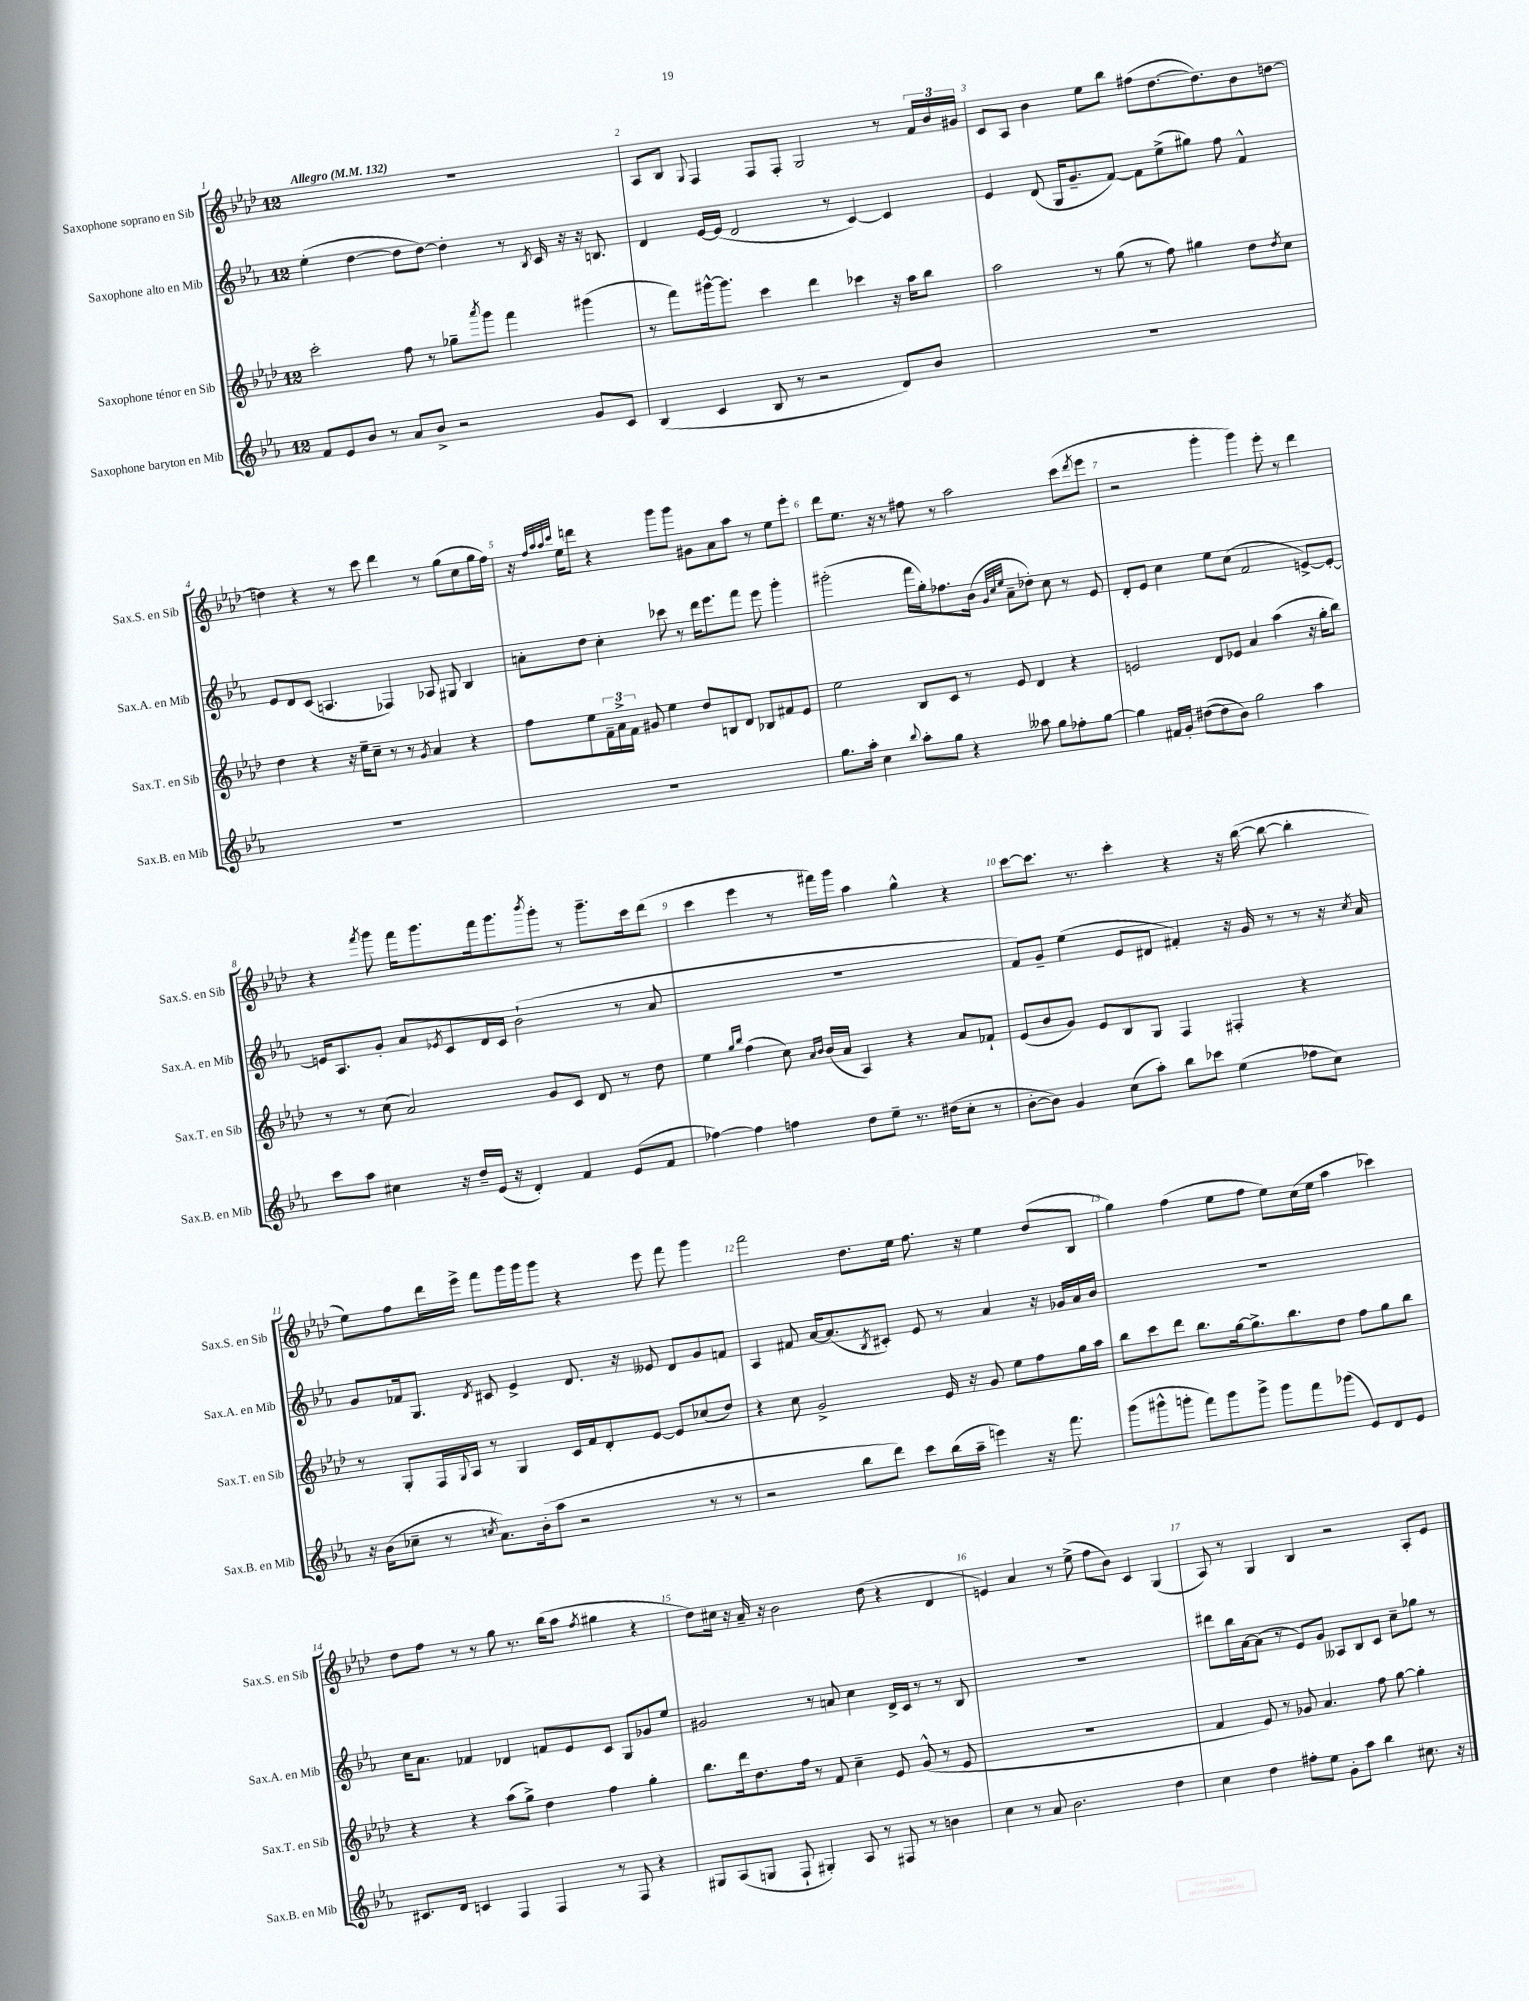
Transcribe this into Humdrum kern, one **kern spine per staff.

**kern	**kern	**kern	**kern
*staff4	*staff3	*staff2	*staff1
*clefG2	*clefG2	*clefG2	*clefG2
*k[b-e-a-]	*k[b-e-a-d-]	*k[b-e-a-]	*k[b-e-a-d-]
*M12/8	*M12/8	*M12/8	*M12/8
*MM132	*MM132	*MM132	*MM132
8f	2ccc'	(4ee-'	1.r
8e-	.	.	.
8b-	.	[4dd	.
8r	.	.	.
8a-	8ff	8dd]	.
8b-^	8r	[8dd)	.
2r	8gg-~	4dd']	.
.	8qaaa-	.	.
.	8ggg	.	.
.	4fff	8r	.
.	.	8qB-	.
.	.	16c	.
.	.	16r	.
8g	(4ggg#	16r	.
.	.	8.B	.
8c	.	.	.
=	=	=	=
(4B-	8r	4d	8A-
.	8fff)	.	8B-
.	.	.	8qqG
4c	[16ggg#^^	[16e-	4F
.	8.ggg#]	(16e-]	.
.	.	2d	.
8B-	4ccc	.	8F
8r	.	.	8F'
2r	4ddd-	.	2G
.	.	8r	.
.	4ccc-	[4c)	.
8d)	16r	4c]	8r
.	16aa-	.	.
8b-	8bb-	.	24f
.	.	.	24b-
.	.	.	24g#
=	=	=	=
1.r	2aa-	4e-	8c
.	.	.	8A-
.	.	(8d	4b-
.	.	16G	.
.	.	8.g~	.
.	8r	.	8ee-
.	(8gg	[8f)	8bb-
.	8r	8f]	(8ff#
.	8ff)	(8ee-^	[8.dd-
.	4gg#	8gg#)	.
.	.	.	8.dd-])
.	.	8ff	.
.	8dd-	4f^^	8b-
.	8qdd-	.	.
.	8cc	.	[8dd
=	=	=	=
1.r	4dd-	8e-	4dd]
.	.	8d	.
.	4r	(8c	4r
.	.	4.A	.
.	16r	.	8r
.	16ee-~	.	.
.	8cc~	.	8ccc
.	8r	4F-)	4ddd-
.	8r	.	.
.	8qg	.	.
.	4a-	8A-	8r
.	.	8G#	(8gg
.	4r	4B-	8cc
.	.	.	16gg
.	.	.	16ff)
=	=	=	=
1.r	8ff	8a'	16r
.	.	.	32qqff
.	.	.	32qqaa-
.	.	.	32qqaa-
.	.	.	32qqccc
.	.	.	16ee-
.	8ee-	8dd	8ddd
.	24f~	4cc'	4r
.	24a-^	.	.
.	24f	.	.
.	8g#	.	.
.	4ee-	8ccc-	8ggg
.	.	8r	8ggg
.	8dd-	16ddd	8g#
.	.	8.eee-	.
.	8B	.	8a-
.	8d-	8fff	8aa-
.	8B-	8eee-	8r
.	8f#	4ggg'	8ee-
.	8e-	.	8eee-'
=	=	=	=
8.gg	2ee-	(2ggg#'	8ddd-
.	.	.	8.ee-
16aa-'	.	.	.
4cc	.	.	.
.	.	.	16r
.	.	.	8r
8qqbb-	.	.	.
8aa-'	8B-	16fff	8ff#
.	.	16gg')	.
8gg	8c	8.ff-	8r
4r	8r	.	2aa-
.	.	(16b-	.
.	.	32qqg	.
.	.	32qqcc	.
.	.	32qqee-	.
.	8e-	8a-~	.
8aa--	4d-	8dd-')	.
8gg	.	8cc	.
8ff-'	4r	8r	(8ccc
.	.	.	8qddd-
[8gg	.	8e-	8eee-
=	=	=	=
4gg]	2e	8d'	2r
.	.	8e-	.
16f#	.	4cc	.
16g'	.	.	.
([8dd#	.	.	.
8dd#]	8d-	8ee-	4ggg'
8b-)	8e-	(8cc	.
2gg	4a-	2f	4ggg)
.	(4aa-	.	8eee-'
.	.	.	8r
4aa-	16r	[8e^)	4ddd-
.	16gg'	.	.
.	8bb-)	8e'_	.
=	=	=	=
8ccc	8r	16e]	4r
.	.	8.A-	.
8aa-	8r	.	.
.	.	.	8qfff
4cc#	(8cc	8g'	8ggg
.	2a-)	8a-	16fff
.	.	.	8.ggg
.	.	8qe-	.
16r	.	8c	.
16dd~	.	.	.
(16e-	.	16d	16fff
16r	.	16c	8.ggg
4d')	.	(2b-`	.
.	.	.	8qbbb-
.	8g	.	8ggg'
4f	8c	.	8r
.	8d-	.	8.ggg~
(8e-	8r	8r	.
.	.	.	16ccc
8f	8dd-	8a-	(8ddd-
=	=	=	=
[4ff-)	4ee-	1.r	4ccc
.	16qqgg	.	.
.	16qqbb-	.	.
4ff-]	(4ff	.	4eee-
4ff	8cc)	.	8r
.	16qqa-	.	.
.	16qqb-	.	.
.	(16b-	.	16fff#)
.	16a-	.	16ggg
8dd	4A-)	.	4aa-
8ee-~	.	.	.
8.r	4r	.	4gg^^
(16dd#	.	.	.
8cc'	8a-	.	4r
8r	8f-`	.	.
=	=	=	=
[8b-'	(8e-	8f)	[8ccc
8b-])	8b-	8g~	8.ccc]
4g	8g)	(4ee-	.
.	.	.	8.r
.	8e-	.	.
(8cc	8B-	8e-	4ccc'
8aa-')	8G	8d#	.
8bb-	4F	4f#')	4r
8ccc-	.	.	.
(4ee-	4F#'	16r	16r
.	.	16g	([16bb-
.	.	8r	8bb-_
8ff-	4r	8r	4bb-']
8cc)	.	16r	.
.	.	8qcc	.
.	.	16a-	.
=	=	=	=
16r	8r	8g	8ee-)
(16b-	.	.	.
8cc-~	8G'	16f-	8ff
.	.	8.G	.
8r	16F	.	16ddd-
.	8qqG	.	.
.	16A-	.	16eee-^
8qcc	.	8qd	.
8.a-)	8r	8c#	8fff
.	4G	4e-^	16ggg
(16b-'	.	.	16ggg
8aa-	.	.	8ggg
2r	16c	8.d	4r
.	16f	.	.
.	8d-'	.	.
.	.	16r	.
.	[8e-	8e--	8eee-
.	8e-]	8d	8fff
8r	(8cc-	8g	4ggg
8r	8dd-)	8f	.
=	=	=	=
2r	4r	4A-	2fff
.	8cc	8f#	.
.	2g^	[16a-	.
.	.	(8.a-]	.
8bb-	.	.	8.dd-
.	.	8qB-	.
8ddd)	.	8c#')	.
.	.	.	16ee-
8ccc	.	8e-	8.ff
(16bb-	16e-	8r	.
16aa-~	16r	.	16r
4eee)	8g	4a-	4ee-
.	8ee-	.	.
16r	8ff	16r	(8dd-
8.fff	.	16g-	.
.	16gg	16a-	8B-
.	16aa-	16b-	.
=	=	=	=
(8ggg	8bb-	1.r	4gg)
8ggg#^^	8ccc	.	.
8ggg'	8ddd-	.	(4ff
8fff)	8.bb-	.	.
8ggg	.	.	8ee-
.	[16gg	.	.
8ggg^	8.gg^]	.	8ff
8ggg	.	.	8ee-)
.	8.bb-	.	.
8fff	.	.	(16cc
.	.	.	16ee-
(8ggg-	8dd-	.	4aa-
8e-)	8ff	.	.
8d	8gg	.	4ccc-)
8e-	8bb-	.	.
=	=	=	=
8.c#	4r	16cc	8dd-
.	.	8.a-	.
.	.	.	8ff
16d	.	.	.
4c	4r	4f-	8r
.	.	.	8r
4F	(8aa-	4d-	8gg
.	8gg^)	.	8.r
4F	4dd-	8f	.
.	.	.	(16bb-
.	.	8e-	8aa-
.	.	.	8qff
8r	4ff	8c	4gg#
8F	.	8G	.
4r	4gg'	8g-	4r
.	.	8ee-	.
=	=	=	=
8G#	8.bb-	2g#	8dd-)
(8A-	.	.	16cc#
.	16ddd-	.	16r
8G	8.dd-	.	16a-~
.	.	.	16r
8F`	.	.	2b-
.	16ff	.	.
4G#')	8r	8r	.
.	8f	8a	.
8A-	4cc~	4cc	.
8r	.	.	(8dd-
8F#	8e-	16d^	4r
.	.	16c	.
8r	(8g^^	8r	.
4b	8r	8r	4d-
.	8e-	8B-	.
=	=	=	=
4cc	1.r	1.r	4e)
8r	.	.	4a-
8a-	.	.	.
2.b-	.	.	8r
.	.	.	(8ee-^
.	.	.	8ff
.	.	.	8b-)
.	.	.	4c
4dd	.	.	(4G
=	=	=	=
4cc	4f	8ddd#	8A-)
.	.	16bb-	8r
.	.	[16a-	.
4dd	8e-)	(8a-]	4G
.	8r	8r	.
8ff#'	8g-	8e-)	4B-
8ee-	4.a-	8g	.
8g'	.	8A--	2r
8aa-	.	8B-	.
4bb-	8ff	8c	.
.	[8gg	8cc~	.
8.cc#	4gg']	8gg-	8A-'
.	.	8r	8e-
16r	.	.	.
==	==	==	==
*-	*-	*-	*-
